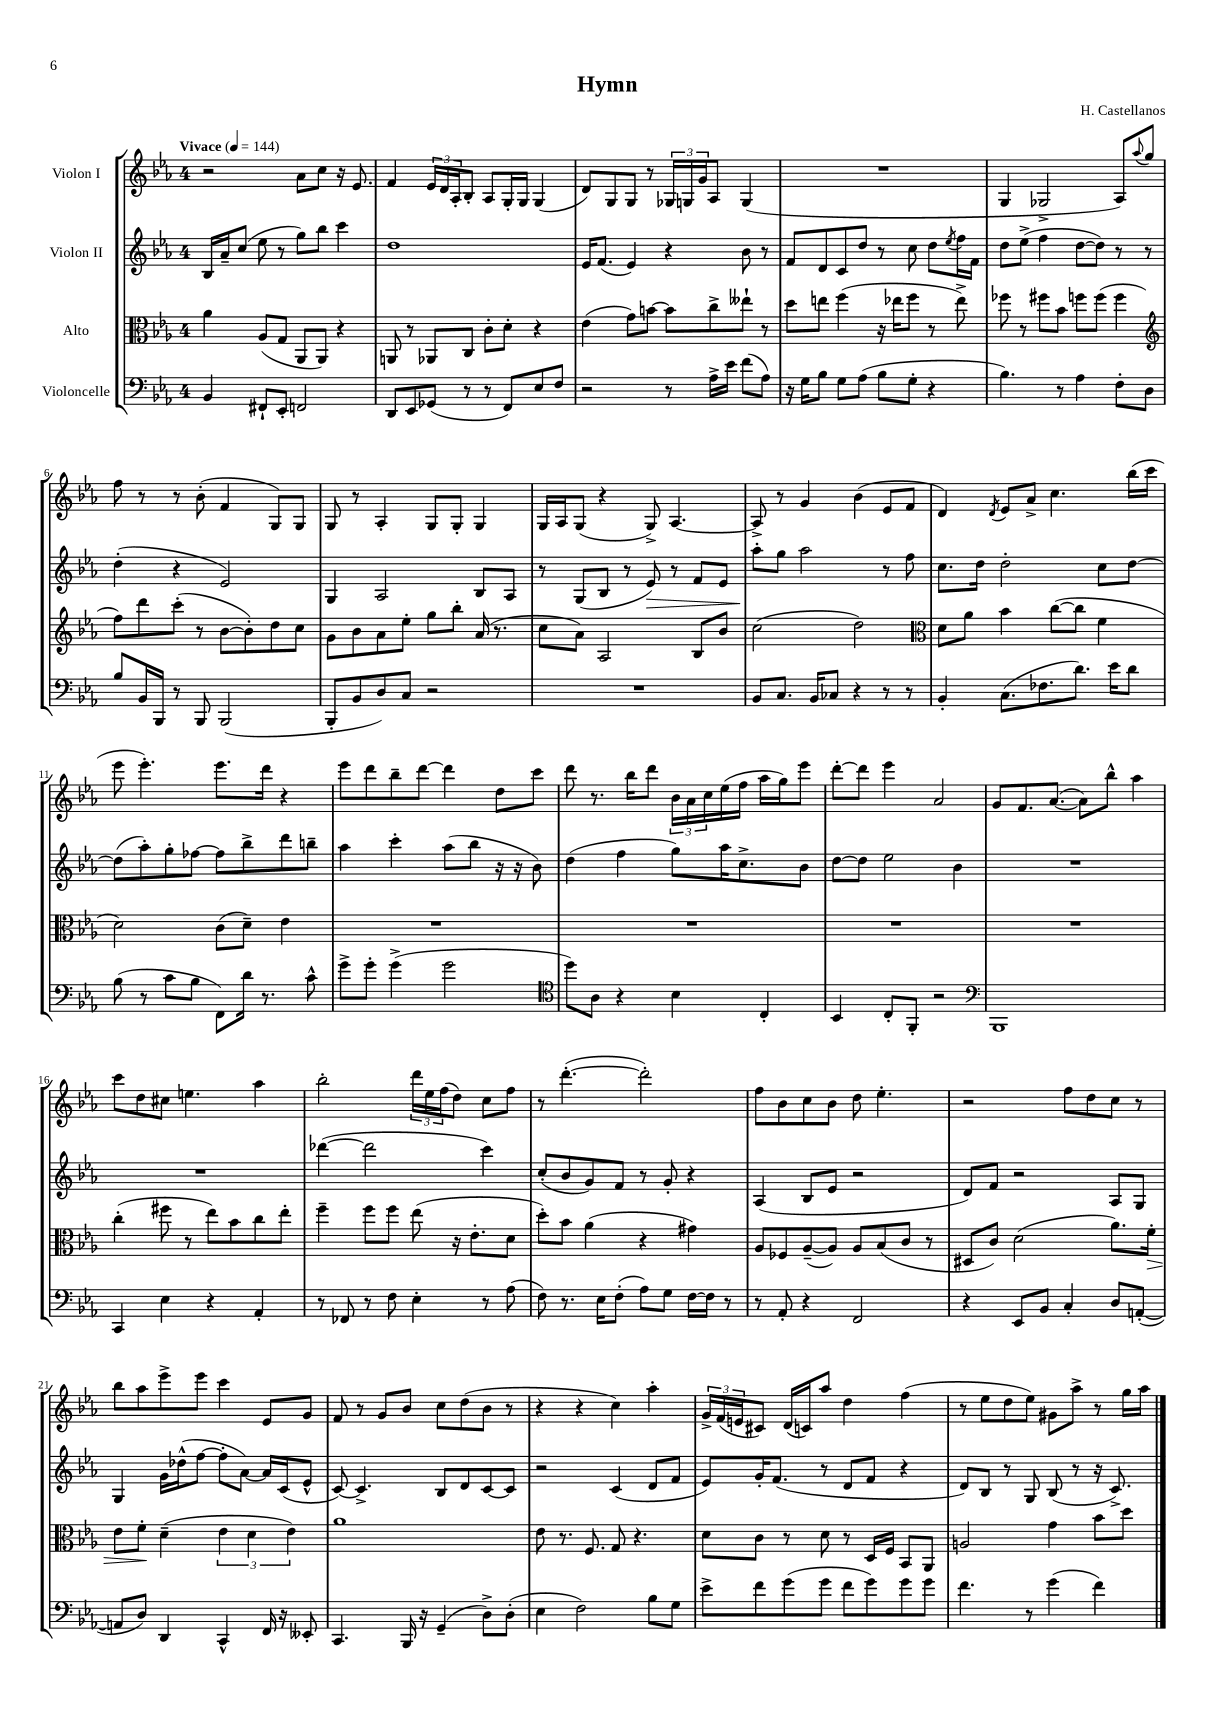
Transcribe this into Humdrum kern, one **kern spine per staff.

**kern	**kern	**dynam	**kern	**dynam	**kern
*part4	*part3	*part3	*part2	*part2	*part1
*staff4	*staff3	*staff3	*staff2	*staff2	*staff1
*I"Violoncelle	*I"Alto	*	*I"Violon II	*	*I"Violon I
*clefF4	*clefC3	*	*clefG2	*	*clefG2
*k[b-e-a-]	*k[b-e-a-]	*	*k[b-e-a-]	*	*k[b-e-a-]
*M4/4	*M4/4	*	*M4/4	*	*M4/4
*MM144	*MM144	*	*MM144	*	*MM144
=1	=1	=1	=1	=1	=1
!	!	!	!	!	!LO:TX:a:B:t=Vivace
4BB-/	4a-\	.	16B-/LL	.	2r
.	.	.	16a-~/J	.	.
.	.	.	(8cc/J	.	.
8FF#X`/L	(8A-/L	.	8ee-\	.	.
8EE-'/J	8G/J	.	8r	.	.
2FFn/	8AA-/L	.	8gg\L)	.	8a-\L
.	8AA-/J)	.	8bb-\J	.	8cc\J
.	4r	.	4ccc\	.	16r
.	.	.	.	.	8.e-/
=2	=2	=2	=2	=2	=2
8DD/L	8AAn/	.	1dd	.	4f/
8EE-/	8r	.	.	.	.
(8GG-X/J	8AA-X/L	.	.	.	24e-/LL
.	.	.	.	.	24d/
.	.	.	.	.	24A-'/J
8r	8C/J	.	.	.	8B-'/J
8r	8c'\L	.	.	.	8A-/L
8FF/L)	8d'\J	.	.	.	16G'/L
.	.	.	.	.	16G/JJ
8E-/	4r	.	.	.	(4G/
8F/J	.	.	.	.	.
=3	=3	=3	=3	=3	=3
2r	(4e-\	.	16e-/KL	.	8d/L)
.	.	.	(8.f/J	.	.
.	.	.	.	.	8G/
.	8g\L)	.	4e-/)	.	8G/J
.	[8bn\J	.	.	.	8r
8r	8b\L]	.	4r	.	24G-X/LL
.	.	.	.	.	24Gn/
.	.	.	.	.	24g/J
16A-^\LL	8cc^\	.	.	.	8A-/J
16e-\JJ	.	.	.	.	.
(8f\L	8ee--X`\J	.	8b-\	.	(4G/
8A-\J)	8r	.	8r	.	.
=4	=4	=4	=4	=4	=4
16r	8dd\L	.	8f/L	.	1r
16G\KL	.	.	.	.	.
8B-\J	8een\J	.	8d/	.	.
8G\L	(4ff\	.	8c/	.	.
(8A-\J	.	.	8dd/J	.	.
8B-\L	16r	.	8r	.	.
.	16ee-X\KL	.	.	.	.
8G'\J	8ff\J	.	8cc\	.	.
4r	8r	.	8dd\L	.	.
.	.	.	8qee-/	.	.
.	8ee-^\)	.	16ff\L	.	.
.	.	.	16f\JJ	.	.
=5	=5	=5	=5	=5	=5
4.B-\)	8ff-X\	.	8dd\L	.	4G/
.	8r	.	(8ee-^\J	.	.
.	8ff#X\L	.	4ff\	.	2G-X^/
8r	8b-\J	.	.	.	.
4A-\	8ffn\L	.	[8dd\L	.	.
.	(8ff\J	.	8dd\J])	.	.
8F'\L	4ff\	.	8r	.	8A-/L)
.	.	.	.	.	8qqaa-/
8D\J	.	.	8r	.	8gg/J
!!LO:LB:g=z
=6	=6	=6	=6	=6	=6
*	*clefG2	*	*	*	*
8B-/L	8ff\L)	.	(4dd'\	.	8ff\
16BB-/L	8ddd\	.	.	.	8r
16BBB-/JJ	.	.	.	.	.
8r	(8ccc'\J	.	4r	.	8r
8BBB-/	8r	.	.	.	(8b-'\
(2BBB-/	[8b-\L	.	2e-/)	.	4f/
.	8b-'\])	.	.	.	.
.	8dd\	.	.	.	8G/L)
.	8cc\J	.	.	.	8G/J
=7	=7	=7	=7	=7	=7
8BBB-'/L	8g\L	.	4G/	.	8G/
8BB-/	8b-\	.	.	.	8r
8D/)	8a-\	.	2A-/	.	4A-'/
8C/J	8ee-'\J	.	.	.	.
2r	8gg\L	.	.	.	8G/L
.	8bb-'\J	.	.	.	8G'/J
.	(16a-/	.	8B-/L	.	4G/
.	8.r	.	.	.	.
.	.	.	8A-/J	.	.
=8	=8	=8	=8	=8	=8
1r	8cc\L	.	8r	.	16G/LL
.	.	.	.	.	16A-/J
.	8a-\J)	.	(8G/L	.	(8G/J
.	2A-/	.	8B-/J	.	4r
.	.	.	8r	.	.
!	!	!	!	!LO:HP:b	!
.	.	.	8e-/)	>	8G^/)
.	.	.	8r	.	[4.A-/
.	8B-/L	.	8f/L	.	.
.	8b-/J	.	8e-/J	.	.
=9	=9	=9	=9	=9	=9
8BB-/L	(2cc\	.	8aa-'\L	.	8A-^/]
8.C/J	.	.	8gg\J	]	8r
.	.	.	2aa-\	.	4g/
16BB-/KL	.	.	.	.	.
8C-X/J	.	.	.	.	.
4r	2dd\)	.	.	.	(4b-\
8r	.	.	8r	.	8e-/L
8r	.	.	8ff\	.	8f/J
=10	=10	=10	=10	=10	=10
*	*clefC3	*	*	*	*
4BB-'/	8d\L	.	8.cc\L	.	4d/)
.	8a-\J	.	.	.	.
.	.	.	16dd\Jk	.	.
.	.	.	.	.	8qd/
(8.C\L	4b-\	.	2dd'\	.	8e-/L
.	.	.	.	.	8a-^/J
8.F-X\	.	.	.	.	.
.	([8cc\L	.	.	.	4.cc\
8.d\J)	8cc\J]	.	.	.	.
.	4f\	.	8cc\L	.	.
16e-\KL	.	.	.	.	.
8d\J	.	.	[8dd\J	.	(16bb-\LL
.	.	.	.	.	16ccc\JJ
!!LO:LB:g=z
=11	=11	=11	=11	=11	=11
(8B-\	2d\)	.	(8dd\L]	.	8eee-\
8r	.	.	8aa-'\)	.	4.eee-'\)
8c\L	.	.	8gg'\	.	.
8B-\J	.	.	[8ff-X\J	.	.
8FF\L)	(8c\L	.	8ff-\L]	.	8.eee-\L
16d\Jk	8d~\J)	.	8bb-^\	.	.
8.r	.	.	.	.	16ddd\Jk
.	4e-\	.	8ddd\	.	4r
8c^^\	.	.	8bbn~\J	.	.
=12	=12	=12	=12	=12	=12
8g^\L	1r	.	4aa-\	.	8eee-\L
8g'\J	.	.	.	.	8ddd\
(4g^\	.	.	4ccc'\	.	8bb-~\
.	.	.	.	.	[8ddd\J
2g\	.	.	(8aa-\L	.	4ddd\]
.	.	.	8bb-\J	.	.
.	.	.	16r	.	8dd\L
.	.	.	16r	.	.
.	.	.	8b-\)	.	8ccc\J
=13	=13	=13	=13	=13	=13
*clefC4	*	*	*	*	*
8dd\L)	1r	.	(4dd\	.	8ddd\
8A-\J	.	.	.	.	8.r
4r	.	.	4ff\	.	.
.	.	.	.	.	16bb-\KL
.	.	.	.	.	8ddd\J
4B-\	.	.	8gg\L)	.	24b-\LL
.	.	.	.	.	24a-\
.	.	.	.	.	24cc\
.	.	.	16aa-\K	.	(16ee-\
.	.	.	8.cc^\	.	16ff\JJ
4C'/	.	.	.	.	16aa-\LL
.	.	.	.	.	16gg\J)
.	.	.	8b-\J	.	8eee-\J
=14	=14	=14	=14	=14	=14
4BB-/	1r	.	[8dd\L	.	[8ddd'\L
.	.	.	8dd\J]	.	8ddd\J]
8C'/L	.	.	2ee-\	.	4eee-\
8FF'/J	.	.	.	.	.
2r	.	.	.	.	2a-/
.	.	.	4b-\	.	.
=15	=15	=15	=15	=15	=15
*clefF4	*	*	*	*	*
1BBB-	1r	.	1r	.	8g/L
.	.	.	.	.	8.f/
.	.	.	.	.	([8.a-/J
.	.	.	.	.	8a-\L])
.	.	.	.	.	8bb-^^\J
.	.	.	.	.	4aa-\
!!LO:LB:g=z
=16	=16	=16	=16	=16	=16
4CC/	(4cc'\	.	1r	.	8ccc\L
.	.	.	.	.	8dd\
4E-\	8ff#X\	.	.	.	8cc#X\J
.	8r	.	.	.	4.een\
4r	8ee-\L)	.	.	.	.
.	8b-\	.	.	.	.
4AA-'/	8cc\	.	.	.	4aa-\
.	8ee-'\J	.	.	.	.
=17	=17	=17	=17	=17	=17
8r	4ff~\	.	([4ddd-X\	.	2bb-'\
8FF-X/	.	.	.	.	.
8r	8ff\L	.	2ddd-\]	.	.
8F\	8ff\J	.	.	.	.
4E-'\	(8ee-\	.	.	.	24ddd\LL
.	.	.	.	.	24ee-\
.	.	.	.	.	(24ff\J
.	16r	.	.	.	8dd\J)
.	8.e-'\L	.	.	.	.
8r	.	.	4ccc\)	.	8cc\L
(8A-\	8d\J	.	.	.	8ff\J
=18	=18	=18	=18	=18	=18
8F\)	8dd'\L)	.	(8cc'/L	.	8r
8.r	8b-\J	.	8b-/	.	([4.ddd'\
.	(4a-\	.	8g/)	.	.
16E-\KL	.	.	.	.	.
(8F'\J	.	.	8f/J	.	.
8A-\L)	4r	.	8r	.	2ddd'\])
8G\J	.	.	8g'/	.	.
[16F\LL	4g#X\)	.	4r	.	.
16F\JJ]	.	.	.	.	.
8r	.	.	.	.	.
=19	=19	=19	=19	=19	=19
8r	8A-/L	.	(4A-/	.	8ff\L
8AA-'/	8F-X/	.	.	.	8b-\
4r	([8A-~/	.	8B-/L	.	8cc\
.	8A-/J])	.	8e-/J	.	8b-\J
2FF/	8A-/L	.	2r	.	8dd\
.	(8B-/	.	.	.	4.ee-'\
.	8c/J	.	.	.	.
.	8r	.	.	.	.
=20	=20	=20	=20	=20	=20
4r	8D#X/L	.	8d/L)	.	2r
.	8c/J)	.	8f/J	.	.
8EE-/L	(2d\	.	2r	.	.
8BB-/J	.	.	.	.	.
4C'/	.	.	.	.	8ff\L
.	.	.	.	.	8dd\
8D/L	8.a-\L)	.	8A-/L	.	8cc\J
([8AAn'/J	.	.	8G/J	.	8r
!	!	!LO:HP:b	!	!	!
.	16f'\Jk	>	.	.	.
!!LO:LB:g=z
=21	=21	=21	=21	=21	=21
8AAn/L]	8e-\L	.	4G/	.	8bb-\L
8D/J)	8f'\J	.	.	.	8aa-\
4DD/	(4d~\	]	16g\LL	.	8eee-^\
.	.	.	(16dd-X^^\J	.	.
.	.	.	[8ff\J	.	8eee-\J
4CC^^/	6e-\	.	8ff'\L]	.	4ccc\
.	.	.	[8a-\J)	.	.
.	6d\	.	.	.	.
16FF/	.	.	16a-/LL]	.	8e-/L
16r	.	.	(16c/J	.	.
.	6e-\)	.	.	.	.
8EE--X'/	.	.	8e-^^/J	.	8g/J
=22	=22	=22	=22	=22	=22
4.CC/	1a-	.	[8c/)	.	8f/
.	.	.	4.c^/]	.	8r
.	.	.	.	.	8g/L
16BBB-/	.	.	.	.	8b-/J
16r	.	.	.	.	.
(4GG~/	.	.	8B-/L	.	8cc\L
.	.	.	8d/	.	(8dd\
8D^\L)	.	.	[8c/	.	8b-\J
(8D'\J	.	.	8c/J]	.	8r
=23	=23	=23	=23	=23	=23
4E-\	8e-\	.	2r	.	4r
.	8.r	.	.	.	.
2F\)	.	.	.	.	4r
.	8.F/	.	.	.	.
.	8G/	.	(4c/	.	4cc\)
.	4.r	.	.	.	.
8B-\L	.	.	8d/L	.	4aa-'\
8G\J	.	.	8f/J	.	.
=24	=24	=24	=24	=24	=24
8e-^\L	8d\L	.	8e-/L)	.	24g^/LL
.	.	.	.	.	(24f/
.	.	.	.	.	24en/J
8f\	8c\J	.	16g'/K	.	8c#X/J)
.	.	.	(8.f/J	.	.
(8g\	8r	.	.	.	(16d/LL
.	.	.	.	.	16cn/J)
8g\J	8d\	.	8r	.	8aa-/J
8f\L	8r	.	8d/L	.	4dd\
8g\)	16D/LL	.	8f/J	.	.
.	16F/JJ	.	.	.	.
8g\	8BB-/L	.	4r	.	(4ff\
8g\J	8AA-/J	.	.	.	.
=25	=25	=25	=25	=25	=25
4.f\	2An/	.	8d/L)	.	8r
.	.	.	8B-/J	.	8ee-\L
.	.	.	8r	.	8dd\
8r	.	.	8G/	.	8ee-\J)
(4g\	4g\	.	(8B-/	.	8g#X\L
.	.	.	8r	.	8aa-^\J
4f\)	8b-\L	.	16r	.	8r
.	.	.	8.c^/)	.	.
.	8dd\J	.	.	.	16gg\LL
.	.	.	.	.	16aa-\JJ
==	==	==	==	==	==
*-	*-	*-	*-	*-	*-
